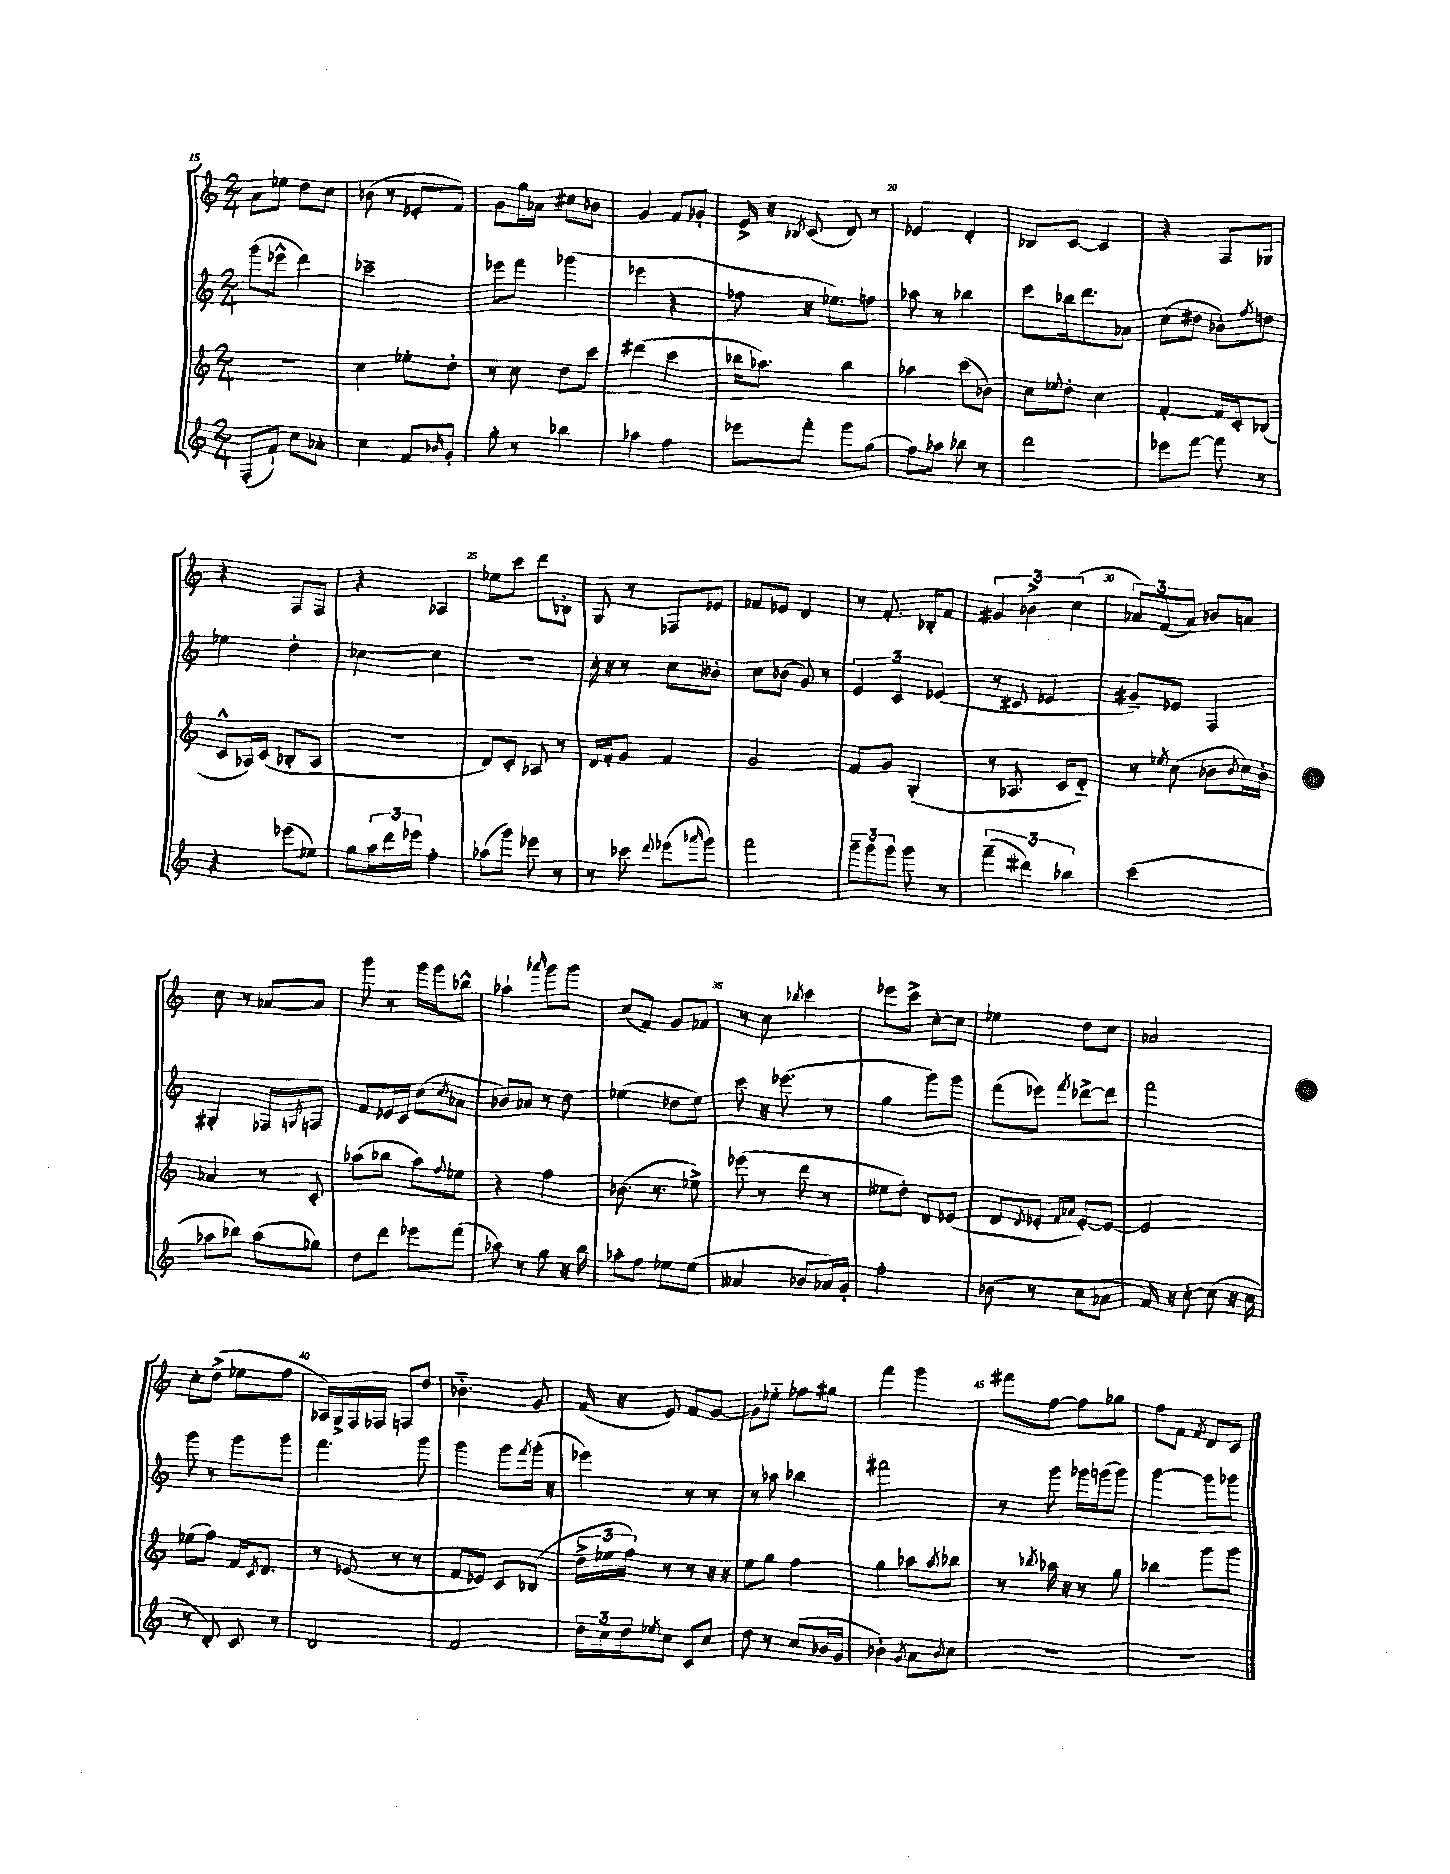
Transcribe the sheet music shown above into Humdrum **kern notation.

**kern	**kern	**kern	**kern
*staff4	*staff3	*staff2	*staff1
*clefG2	*clefG2	*clefG2	*clefG2
*k[]	*k[]	*k[]	*k[]
*M2/4	*M2/4	*M2/4	*M2/4
(8F'	2r	(8ggg	8a
8f`)	.	8eee-^^	8ee-
8cc	.	4ddd)	8dd
8a-'	.	.	8cc
=	=	=	=
4cc	4cc	2ccc-~	(8b-
.	.	.	8r
8f	8ee-'	.	8e-'
16qqb-	.	.	.
8g'	8dd'	.	8f)
=	=	=	=
8gg'	8r	8eee-	8g
8r	8cc	8fff	16gg
.	.	.	16a-
4bb-	8dd	(4ggg-	8cc#
.	8ccc	.	8b-
=	=	=	=
4aa-	(4ddd#	4eee-	4g
4ff	4ccc	4r	8f
.	.	.	8g-'
=	=	=	=
8eee-	16bb-	8ff-	16e^
.	8.aa-)	.	16r
.	.	.	8qB-
8fff'	.	16r	(8c
.	.	8.ee-)	.
8ggg	4bb-	.	8d)
(8gg	.	8ff	8r
=	=	=	=
8ff)	4aa-	8aa-	4e-
8aa-	.	8r	.
8bb-	(8ccc	4bb-	4d'
8r	8b-)	.	.
=	=	=	=
2ddd	8cc	8ccc	8B-
.	8qqee-	.	.
.	8dd'	16bb-	[8c
.	.	8.ddd	.
.	4cc	.	4c]
.	.	8a-	.
=	=	=	=
8eee-	[4f'	(8cc	4r
[8fff	.	8dd#	.
8fff]	16f]	8b-')	8F
.	16c'	.	.
.	.	8qff	.
8r	(8B-	8dd	8G-
=	=	=	=
4r	8c^^	4ee-	4r
.	16A-)	.	.
.	(16c	.	.
(8eee-	8B-'	4dd'	8F
8ee-)	8A-	.	8F
=	=	=	=
8gg	2r	[4cc-	4r
24aa	.	.	.
24ddd	.	.	.
24eee-	.	.	.
4ff'	.	4cc-]	4A-
=	=	=	=
(8aa-	8d)	2r	8ee-
8ggg)	8c'	.	8ccc
8eee-	8A-	.	8ddd
8r	8r	.	8B-'
=	=	=	=
8r	16d	16cc'	8G
.	16f'	16r	.
8ccc-	8g	8r	8r
8qqddd	.	.	.
(8eee-	4f	8cc	8F-
16qqaaa-	.	.	.
8ggg)	.	8b--'	8e-
=	=	=	=
2fff	2g	8cc	8f-
.	.	(8b-	8e-
.	.	8g)	4d
.	.	8r	.
=	=	=	=
12ggg~	8f	6e	8r
12ggg	.	.	.
.	8g	.	8.f'
12ggg	.	6c	.
8ggg	(4G'	.	.
.	.	.	16B-'
.	.	(6e-	.
8r	.	.	8f
=	=	=	=
(6fff~	8r	8r	6g#
.	8.A-	8c#	.
6ddd#)	.	.	6b-^
.	.	4e-	.
.	16c	.	.
6bb-	.	.	(6cc
.	8d'~)	.	.
=	=	=	=
(2ccc	8r	8g#~)	12a-)
.	.	.	(12f
.	8qee-	.	.
.	(8cc	8e-	.
.	.	.	12a-)
.	8b-	4F	8b-
.	8qb-	.	.
.	16cc)	.	8a
.	16b-'	.	.
=	=	=	=
8aa-	4a-	4G#'	8cc
8bb-)	.	.	8r
(8aa-	8r	8F-	[8a-
.	.	8qG	.
8gg-)	8c'	8F	8a-]
=	=	=	=
8dd	(8aa-	8f	8ggg
8ddd	8bb-	16e-	8r
.	.	16c	.
8eee-	8aa-)	(8cc	16ggg
.	.	.	16ggg
.	8qqff	8qcc	.
(8fff	8ee-	8a-	8bb-^^
=	=	=	=
8aa-)	4r	8b-)	4aa-`
8r	.	8a-	.
.	.	.	16qqaaa-
8gg	4ff	8r	8ggg
16r	.	8dd	8ggg
16bb	.	.	.
=	=	=	=
8aa-'	(8.b-	(4ee-	(8cc
8ff	.	.	8f)
.	8.r	.	.
8ee-	.	8dd-	8g
(8ee-	8ee-^)	8ee-)	8f-
=	=	=	=
4a--	(8eee-	8ccc	8r
.	8r	16r	8cc
.	.	(8.eee-	.
.	.	.	8qbb-
8b-	8ddd	.	4ccc
16a-)	8r	8r	.
16g'	.	.	.
=	=	=	=
2ff'	8ee--	4gg	8eee-
.	8dd')	.	8ccc^
.	8d	8ggg)	[8cc'
.	(8e-	8ggg	8cc]
=	=	=	=
(8b-	8d	(8fff	4ee-
.	8qd	.	.
8r	8e-'	8eee-)	.
.	16qqf	.	.
.	16qqa-	8qfff	.
8cc	[8e-')	[8ddd-^	8dd
8a-	8e-_	8ddd-]	8cc
=	=	=	=
16f)	2e-]	2fff	2a-
16r	.	.	.
[8cc'	.	.	.
(8cc]	.	.	.
16r	.	.	.
16cc	.	.	.
=	=	=	=
8r	(8ee-	8ggg	8cc'
8d')	8ff)	8r	(8dd^
8c	16f	8ggg	8ee-
.	8qc	.	.
.	8.d	.	.
8r	.	8ggg	8ff
=	=	=	=
2d	8r	4.fff	16A-)
.	.	.	16G^
.	(8e-	.	16F
.	.	.	16F-
.	8r	.	8F
.	8r	8ggg	8dd
=	=	=	=
2f	8f	4ggg	4.b-'~
.	8e-)	.	.
.	8c	8ggg	.
.	.	8qfff	.
.	(8B-	(16ggg'	8g
.	.	16r	.
=	=	=	=
24dd	24dd^	4eee-)	(16f
24cc	24ee-	.	.
.	.	.	16r
24dd	24ff)	.	.
8qee-	.	.	.
8cc	8r	.	8e)
8c	8r	8r	8f
8cc	16r	8r	[8g
.	16r	.	.
=	=	=	=
8dd	8ee	8r	8g]
8r	8gg	8aa-	8ee-'~
(8cc	4ff	4bb-	8ff-
16b-	.	.	8gg#
16g	.	.	.
=	=	=	=
4b-')	4gg	2fff#	4fff
8qg	.	.	.
8a	8aa-	.	4ggg
8qb-	8qaa-	.	.
8cc	8bb-	.	.
=	=	=	=
2r	8r	8r	8fff#
.	8qbb-	.	.
.	16aa-	8ggg	[8ff
.	16r	.	.
.	8r	16ggg-	8ff]
.	.	(16ggg	.
.	8gg	8ggg)	8gg-
=	=	=	=
2r	4bb-	[4ggg	8ff
.	.	.	8f
.	.	.	8qf
.	8ggg	8ggg]	8d
.	8ggg	8ggg-	8c
==	==	==	==
*-	*-	*-	*-
